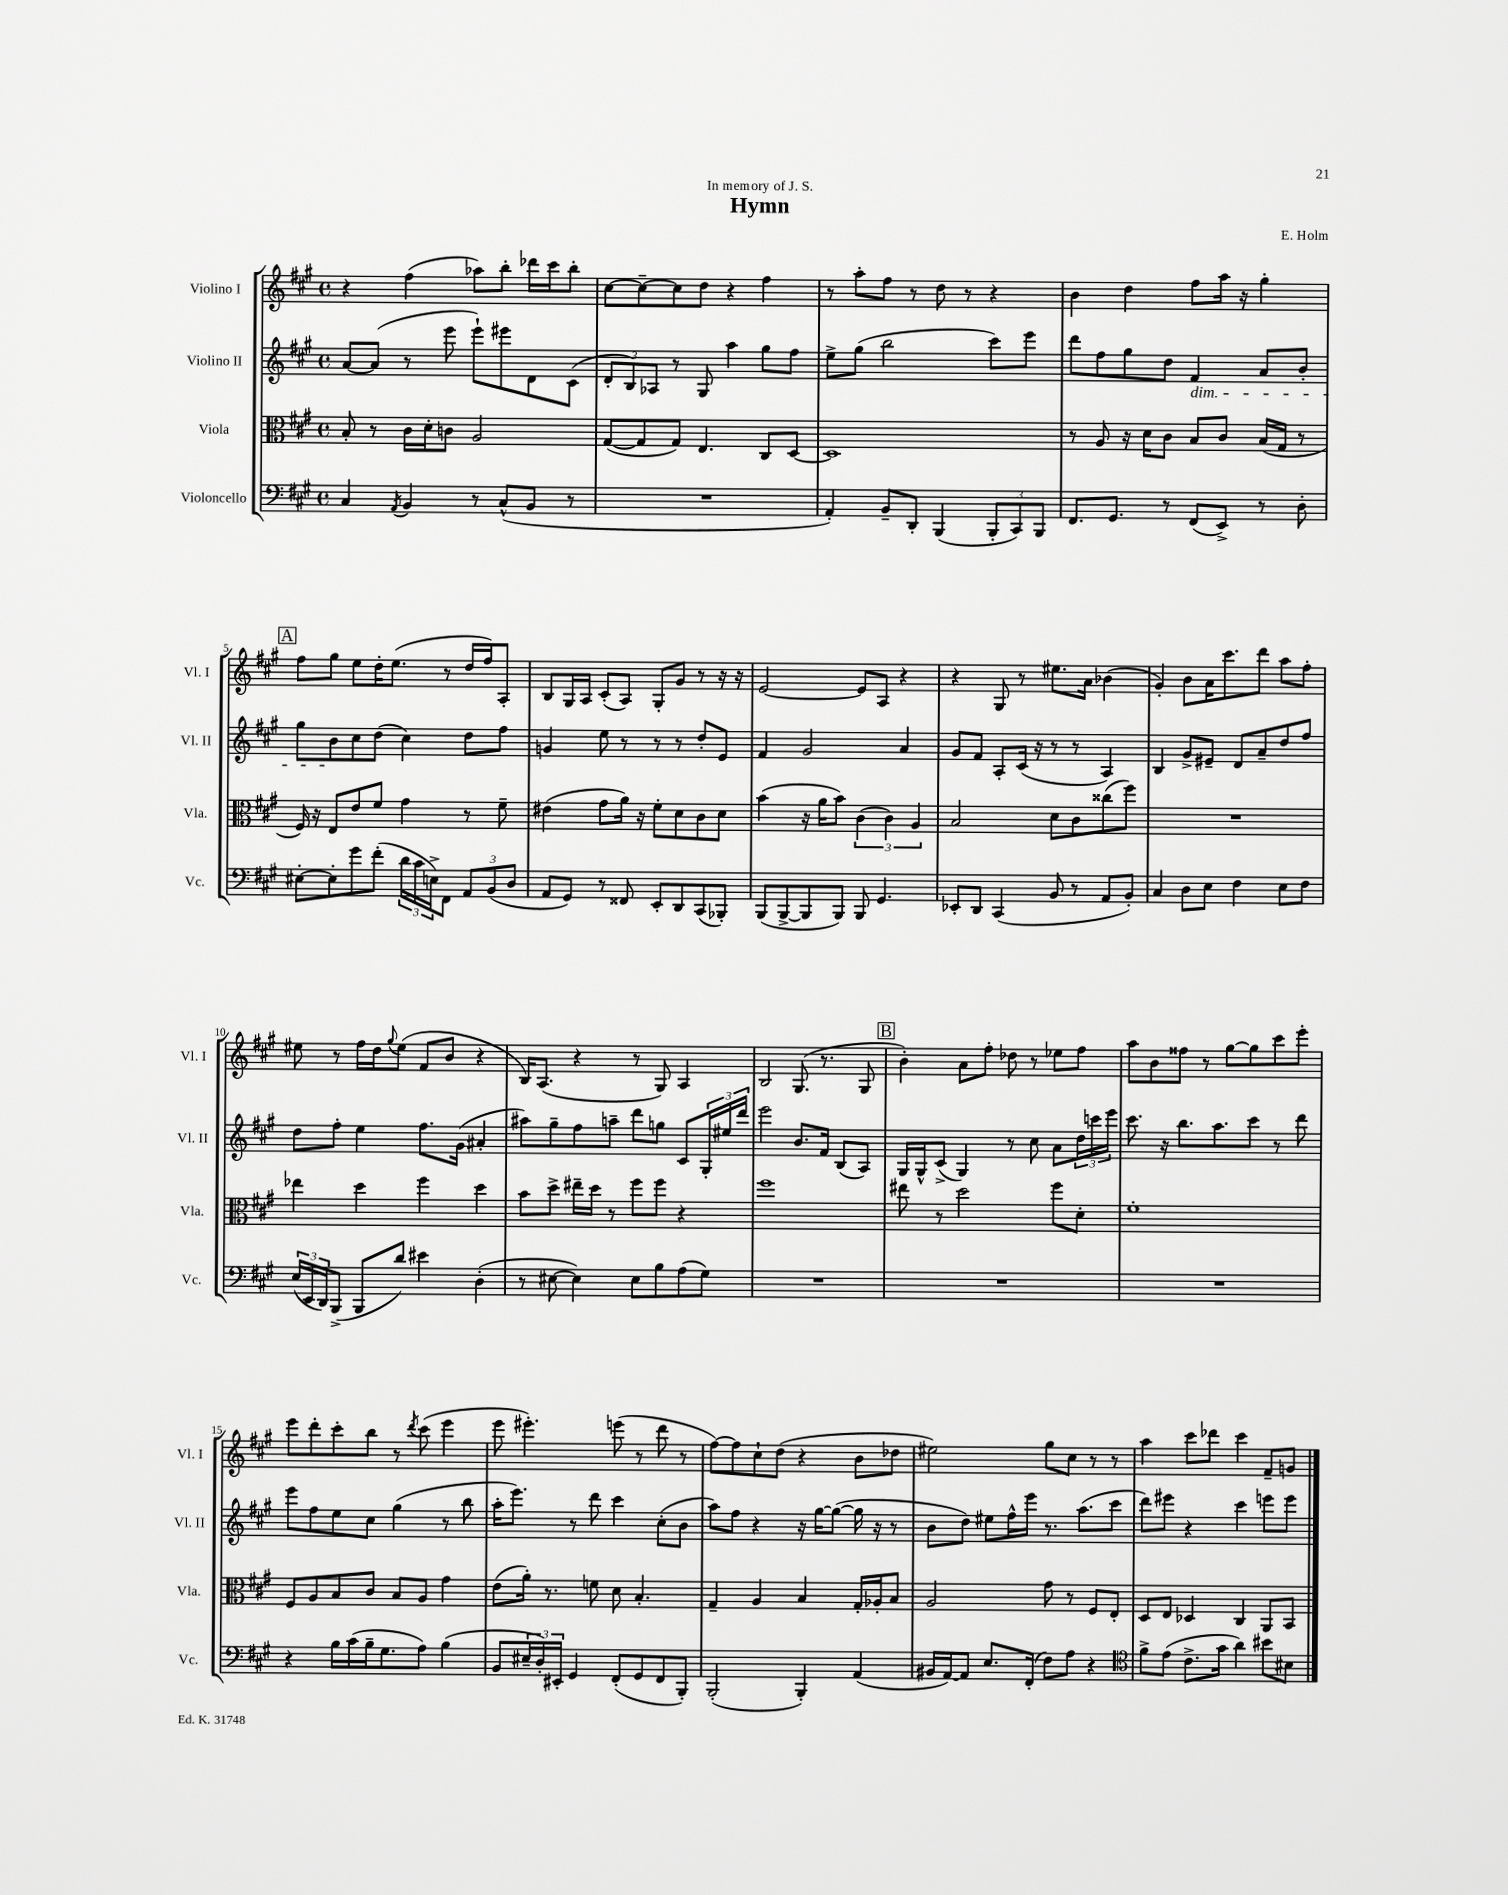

**kern	**kern	**kern	**kern
*part4	*part3	*part2	*part1
*staff4	*staff3	*staff2	*staff1
*I"Violoncello	*I"Viola	*I"Violino II	*I"Violino I
*I'Vc.	*I'Vla.	*I'Vl. II	*I'Vl. I
*clefF4	*clefC3	*clefG2	*clefG2
*k[f#c#g#]	*k[f#c#g#]	*k[f#c#g#]	*k[f#c#g#]
*M4/4	*M4/4	*M4/4	*M4/4
*met(c)	*met(c)	*met(c)	*met(c)
=1	=1	=1	=1
4C#/	8B'/	[8a/L	4r
.	8r	(8a/J]	.
8qAA/	.	.	.
4BB/	16c#\LL	8r	(4ff#\
.	16d'\J	.	.
.	8cn\J	8eee\	.
8r	2A/	8eee`\L)	8aa-X\L)
(8C#^^/L	.	8eee#X\	8bb'\J
8BB/J	.	8d\	16ddd-X\LL
.	.	.	16ccc#\J
8r	.	(8c#\J	8bb'\J
=2	=2	=2	=2
1r	([8G#/L	12d'/L	[8cc#\L
.	.	12B/)	.
.	8G#/]	.	8cc#~\_
.	.	12A-X/J	.
.	8G#/J)	8r	8cc#\]
.	4.E/	8G#/	8dd\J
.	.	4aa\	4r
.	8C#/L	8gg#\L	4ff#\
.	[8D/J	8ff#\J	.
=3	=3	=3	=3
4AA'/)	1D]	8ee^\L	8r
.	.	(8gg#\J	8aa'\L
8BB~/L	.	2bb\	8ff#\J
8DD'/J	.	.	8r
(4BBB/	.	.	8dd\
.	.	.	8r
12BBB'/L	.	8ccc#\L)	4r
12CC#/)	.	.	.
.	.	8eee\J	.
12BBB/J	.	.	.
=4	=4	=4	=4
8.FF#/L	8r	8ddd\L	4b\
.	8A/	8ff#\	.
8.GG#/J	.	.	.
.	16r	8gg#\	4dd\
.	16d\KL	.	.
8r	8c#\J	8dd\J	.
!	!	!LO:TX:b:i:t=dim.	!
(8FF#/L	8B/L	4f#/	8ff#\L
8EE^/J)	8c#/J	.	16aa\Jk
.	.	.	16r
8r	(16B/LL	8a/L	4gg#'\
.	16G#/JJ	.	.
8D'\	8r	8b'/J	.
!!LO:LB:g=z
!!LO:REH:place=s1:t=A
=5	=5	=5	=5
[8E#X'\L	16F#/)	8gg#\L	8ff#\L
.	16r	.	.
8E#'\]	8E/L	8b\	8gg#\J
8g#\	8e/	8cc#\	8ee\L
(8f#'\J	8f#/J	(8dd\J	16dd'\K
.	.	.	(8.ee\J
24d\LL	4g#\	4cc#\)	.
24c#\	.	.	.
24En^\J)	.	.	.
8FF#\J	.	.	8r
12AA/L	8r	8dd\L	16dd/LL
.	.	.	16ff#/J)
(12BB/	.	.	.
.	8f#~\	8ff#\J	8A'/J
12D/J	.	.	.
=6	=6	=6	=6
8AA/L	(4e#X\	4gn/	8B/L
8GG#/J)	.	.	16G#/L
.	.	.	16A/JJ
8r	8g#\L	8ee\	(8c#'/L
8FF##X/	16a\Jk)	8r	8A/J)
.	16r	.	.
8EE'/L	8f#'\L	8r	8G#'/L
8DD/	8d\	8r	8g#/J
(8CC#/	8c#\	8dd'/L	8r
8BBB-X'/J)	8d\J	8e/J	16r
.	.	.	16r
=7	=7	=7	=7
(8BBB/L	(4b\	4f#/	[2e/
[8BBB^/	.	.	.
8BBB/]	16r	2g#/	.
.	16a\KL	.	.
8BBB/J)	8b\J)	.	.
8BBB/	(6c#\	.	8e/L]
4.GG#/	.	.	8A/J
.	6c#\)	.	.
.	.	4a/	4r
.	6A/	.	.
=8	=8	=8	=8
8EE-X'/L	2B/	8g#/L	4r
8DD/J	.	8f#/J	.
(4CC#/	.	8A'/L	8G#/
.	.	(16c#/Jk	8r
.	.	16r	.
8BB/	8d\L	8r	8.ee#X\L
8r	8c#\	8r	.
.	.	.	16a\Jk
8AA/L	(8cc##X\	4A/)	(4b-X\
8BB'/J)	8ff#\J)	.	.
=9	=9	=9	=9
4C#/	1r	4B/	4g#'/)
8D\L	.	8g#^/L	8b\L
8E\J	.	8e#X~/J	16a\K
.	.	.	8.ccc#\
4F#\	.	8d/L	.
.	.	8a~/	8ddd\J
8E\L	.	8dd/	8aa\L
8F#\J	.	8ff#/J	8ff#'\J
!!LO:LB:g=z
=10	=10	=10	=10
(24E/LL	4ee-X\	8dd\L	8ee#X\
24EE/	.	.	.
24DD/J)	.	.	.
(8BBB^/J	.	8ff#'\J	8r
8BBB/L	4dd\	4ee\	16ff#\LL
.	.	.	16dd\J
.	.	.	8qqgg#/
8d/J)	.	.	(8ee#\J
4e#X\	4ff#\	8.ff#\L	8f#/L
.	.	.	8b/J
.	.	(16g#\Jk	.
(4D'\	4dd\	4a#X'/	4r
=11	=11	=11	=11
8r	8b\L	8aa#X\L)	16B/KL)
.	.	.	(8.A/J
[8E#X\	8dd^\J	8gg#~\	.
4E#\])	16ee#X~\LL	8ff#\	4r
.	16dd\JJ	.	.
.	8r	8aan~\J	.
8E#\L	8ff#\L	8ddd\L	8r
8B\	8ff#\J	8ggn\J	8G#/)
(8A\	4r	8c#/L	4A/
8G#\J)	.	24G#'/L	.
.	.	24ee#X/	.
.	.	24ddd/JJ	.
=12	=12	=12	=12
1r	1ff#	2eee\	2B/
.	.	8.b/L	(8.G#/
.	.	16f#/Jk	8.r
.	.	(8B/L	.
.	.	8A/J)	8G#/
!!LO:REH:place=s1:t=B
=13	=13	=13	=13
1r	8ee#X\	16G#/LL	4b'\)
.	.	16G#^^/J	.
.	8r	(8c#^/J	.
.	2dd\	4G#/)	8a\L
.	.	.	8ff#'\J
.	.	8r	8dd-X\
.	.	8cc#\	8r
.	8ff#\L	8a\L	8ee-X\L
.	8d'\J	24dd\L	8ff#\J
.	.	24cccn\	.
.	.	24eee\JJ	.
=14	=14	=14	=14
1r	1f#'	8.ccc#\	8aa\L
.	.	.	8b\
.	.	16r	.
.	.	8.bb\L	8ff##X\J
.	.	.	8r
.	.	8.aa\	.
.	.	.	[8gg#\L
.	.	8ccc#\J	8gg#\]
.	.	8r	8ccc#\
.	.	8ddd\	8eee'\J
!!LO:LB:g=z
=15	=15	=15	=15
4r	8F#/L	8eee\L	8eee\L
.	8A/	8ff#\	8ddd'\
16B\LL	8B/	8ee\	8ccc#'\
(16c#\	.	.	.
16B~\J	8c#/J	8cc#\J	8bb\J
8.G#\	.	.	.
.	8B/L	(4gg#\	8r
.	.	.	8qddd/
8A\J)	8A/J	.	(8ccc#\
(4B\	4g#\	8r	4eee\
.	.	8bb\	.
=16	=16	=16	=16
8BB/L	(8e\L	16aa'\KL	8eee\
.	.	8.eee\J)	.
24E#X~/L	16a'\Jk)	.	4.eee#X'\)
24D'/)	.	.	.
.	8.r	.	.
24EE#X'/JJ	.	.	.
4GG#/	.	8r	.
.	8fn\	8ddd\	.
(8FF#'/L	8d\	4ccc#\	(8eeen\
8GG#/	4.B'/	.	8r
8FF#/	.	(8cc#'\L	8ddd\
8BBB'/J)	.	8b\J	8r
=17	=17	=17	=17
(2BBB'/	4G#~/	8aa\L)	[8ff#\L)
.	.	8ff#\J	8ff#\]
.	4A/	4r	8cc#`\
.	.	.	(8dd\J
4BBB'/)	4B/	16r	4r
.	.	[16gg#\KL	.
.	.	(8gg#\J_	.
(4AA/	16G#'/LL	16gg#\]	8b\L
.	16A-X'/J	16r	.
.	8B/J	8r	8dd-X\J
=18	=18	=18	=18
16BB#X/LL	2A/	8b\L	2ee#X\)
[16AA/J)	.	.	.
8AA/J]	.	8dd\J)	.
8.E/L	.	8ee#X\L	.
.	.	16ff#^^\L	.
(16FF#'/Jk	.	16eee\JJ	.
8F#\L)	8g#\	8.r	8gg#\L
8A\J	8r	.	8cc#\J
.	.	(8.aa\L	.
4r	8F#/L	.	8r
.	8E'/J	8ccc#\J	8r
=19	=19	=19	=19
*clefC4	*	*	*
8f#^\L	8D/L	8ddd\L)	4aa\
(8e\J	8E/J	8eee#X\J	.
8.c#^\L	4D-X/	4r	8ccc#\L
.	.	.	8ddd-X\J
16g#\Jk	.	.	.
4a\)	4C#/	4ccc#\	4ccc#\
8b#X\L	8AA/L	8eeen\L	8f#~/L
8B#X\J	8BB/J	8eee\J	8gn/J
==	==	==	==
*-	*-	*-	*-
